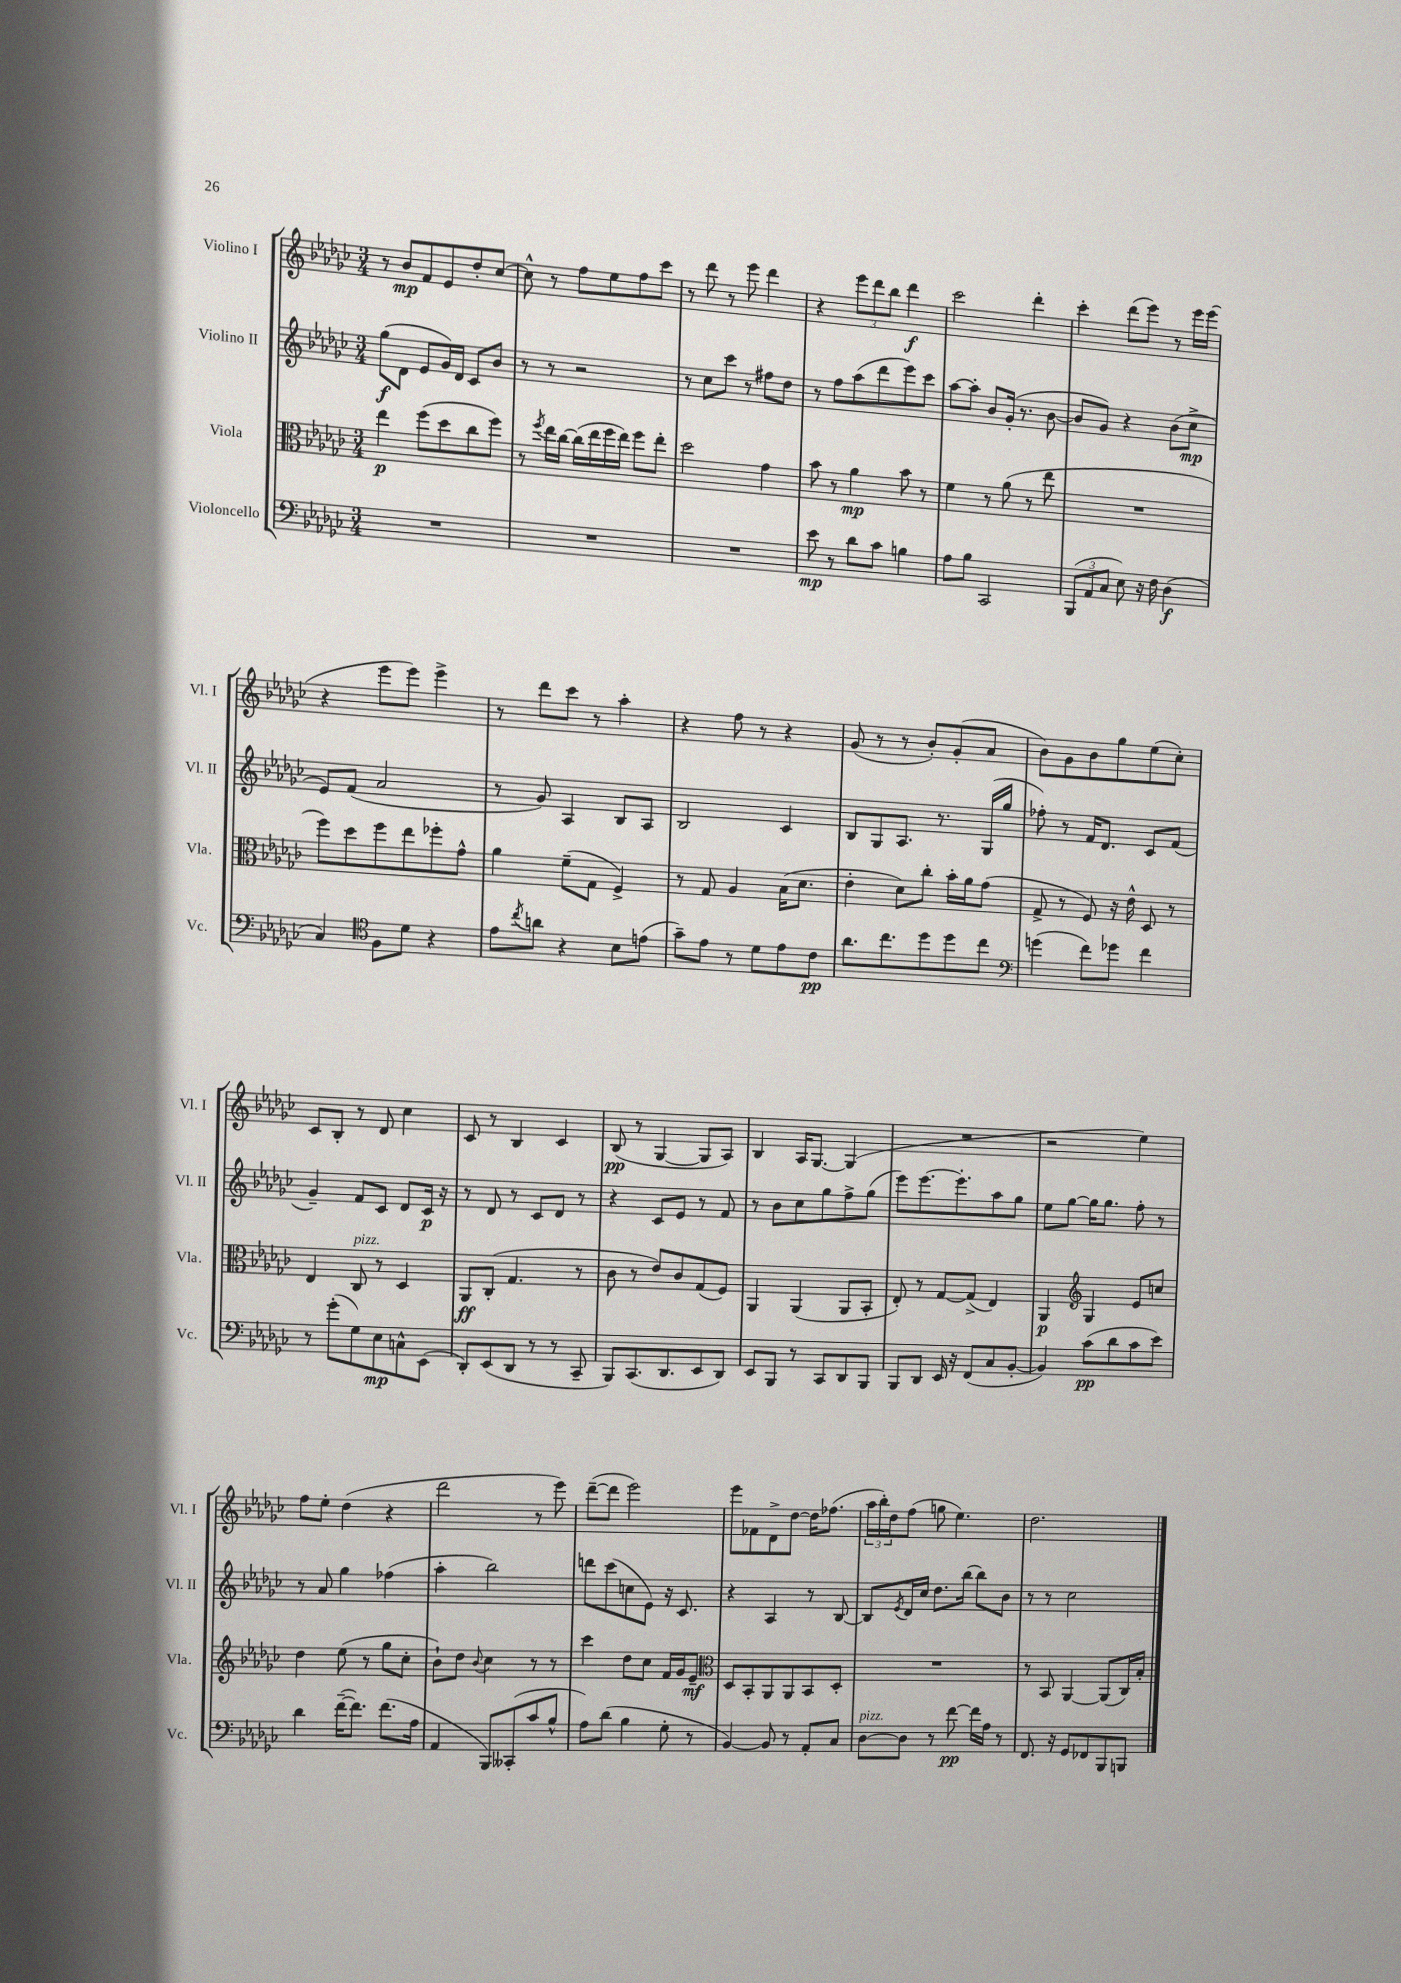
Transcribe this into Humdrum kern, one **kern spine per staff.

**kern	**kern	**kern	**kern
*staff4	*staff3	*staff2	*staff1
*clefF4	*clefC3	*clefG2	*clefG2
*k[b-e-a-d-g-c-]	*k[b-e-a-d-g-c-]	*k[b-e-a-d-g-c-]	*k[b-e-a-d-g-c-]
*M3/4	*M3/4	*M3/4	*M3/4
2.r	4ee-	(8gg-	8r
.	.	8d-	8b-
.	(8ff	8e-	8f
.	8dd-	16g-)	8e-
.	.	16d-	.
.	8cc-	8c-	8dd-'
.	8ff)	8b-	[8cc-
=	=	=	=
2.r	8r	8r	8cc-^^]
.	8qff	.	.
.	16ee-	8r	8r
.	[16cc-	.	.
.	(16cc-]	2r	8ff
.	16ee-	.	.
.	16ff	.	8ee-
.	16ee-)	.	.
.	8ff	.	8ff
.	8ee-'	.	8ccc-
=	=	=	=
2.r	2dd-	8r	8r
.	.	8cc-	8ddd-
.	.	8ccc-	8r
.	.	8r	8eee-
.	4g-	8ff#	4ddd-
.	.	8dd-	.
=	=	=	=
8e-	8b-	8r	4r
8r	8r	8ff	.
8d-	4a-	(8aa-	12eee-
.	.	.	12ddd-
8c-	.	8ddd-	.
.	.	.	12bb-
4B	8b-	8eee-)	4ddd-
.	8r	8ccc-	.
=	=	=	=
8A-	4f	[8aa-	2ccc-
8B-	.	8aa-']	.
2CC-	8r	8b-	.
.	(8a-	(16g-'	.
.	.	8.r	.
.	8r	.	4ddd-'
.	8ee-	[8b-	.
=	=	=	=
(12BBB-	2.r	8b-]	4ccc-'
12AA-	.	.	.
.	.	8g-)	.
12C-	.	.	.
8E-)	.	4r	(8ddd-
16r	.	.	8eee-)
16F	.	.	.
(4D-	.	(8b-	8r
.	.	8cc-^	16eee-
.	.	.	(16eee-
=	=	=	=
4C-)	8ff)	8e-)	4r
.	8dd-	(8f	.
*clefC4	*	*	*
8F	8ff	2a-	8eee-
8d-	8ee-	.	8eee-)
4r	8ff-'	.	4eee-^
.	8g-^^	.	.
=	=	=	=
8e-	4a-	8r	8r
8qcc-	.	.	.
8a	.	8g-)	8ddd-
4r	(8f~	4A-	8ccc-
.	8G-	.	8r
8B-	4F^)	8B-	4aa-'
(8e	.	8A-	.
=	=	=	=
8g-~)	8r	2B-	4r
8e-	8G-	.	.
8r	4A-	.	8ff
8d-	.	.	8r
8e-	(16B-	4c-	4r
.	8.d-	.	.
8c-	.	.	.
=	=	=	=
8.a-	4e-'	8B-	(8g-
.	.	8G-	8r
8.cc-	.	.	.
.	8d-)	8.A-	8r
8dd-	8cc-'	.	8b-')
.	.	8.r	.
8dd-	16b-'	.	(8g-'
.	16a-	.	.
8cc-	(8g-	(16G-	8a-
.	.	16gg-	.
=	=	=	=
*clefF4	*	*	*
(4g	8G-^	8ff-')	8b-)
.	8r	8r	8g-
8f)	8F)	16f	8b-
.	.	8.d-	.
8g-	16r	.	8gg-
.	16e-^^	.	.
4f	8D-	8c-	(8ee-
.	8r	(8f	8cc-')
=	=	=	=
8r	4E-	4g-~)	8c-
(8g-'	.	.	8B-'
8G-)	8C-	8f	8r
8E-	8r	8c-	8d-
8C^^	4D-	8d-	4cc-
(8EE-	.	16c-	.
.	.	16r	.
=	=	=	=
8DD-')	8AA-	8r	8c-
(8EE-	(8C-'	8d-	8r
8DD-	4.G-	8r	4B-
8r	.	8c-	.
8r	.	8d-	4c-
8CC-~	8r	8r	.
=	=	=	=
8BBB-)	8c-	4r	(8B-
(8.CC-	8r	.	8r
.	8e-)	8c-	[4G-
8.DD-	.	.	.
.	8c-	8e-	.
8EE-	(8G-	8r	8G-]
8DD-)	8F)	8f	8A-)
=	=	=	=
8EE-	4AA-	8r	4B-
8BBB-	.	8b-	.
8r	(4AA-	8cc-	16A-
.	.	.	[8.G-
8CC-	.	8gg-	.
8DD-	8AA-	8ff^	(4G-]
8BBB-	8BB-'	(8gg-	.
=	=	=	=
8BBB-	8E-')	8eee-)	2.r
8DD-	8r	[8.eee-	.
16EE-	[8G-	.	.
16r	.	8.eee-']	.
(8FF	(8G-^]	.	.
8C-	4E-)	8aa-	.
[8BB-'	.	8gg-	.
=	=	=	=
4BB-])	4AA-	8ee-	2r
.	.	[8gg-	.
*	*clefG2	*	*
(8c-	4G-	16gg-]	.
.	.	8.gg-	.
8d-	.	.	.
8c-	8e-	8ff'	4ee-)
8e-)	8cc	8r	.
=	=	=	=
4d-	4dd-	8r	8ff
.	.	8a-	8ee-'
([16f~	(8ee-	4gg-	(4dd-
8.f])	.	.	.
.	8r	.	.
(8.f	8gg-	(4ff-	4r
.	8cc-'	.	.
16A-	.	.	.
=	=	=	=
4AA-	8b-`)	4aa-'	2ddd-
.	8dd-	.	.
.	8qqb-	.	.
8BBB-)	4cc-	2bb-)	.
(8CC--'	.	.	.
8c-	8r	.	8r
8B-^^	8r	.	8eee-)
=	=	=	=
8A-)	4ccc-	8ddd	([8ddd-~
(8d-	.	(8ccc-	8ddd-]
4B-	8dd-	8cc	2eee-)
.	8cc-	8e-)	.
8G-'	16f	16r	.
.	16g-	8.c-	.
8r	8e-~	.	.
=	=	=	=
*	*clefC3	*	*
[4BB-)	8D-	4r	8eee-
.	8BB-'	.	8f-
8BB-]	8AA-	4A-	8d-^
8r	8AA-	.	[8dd-
8AA-'	8BB-	8r	16dd-]
.	.	.	(8.ff-
8C-	8D-'	[8B-	.
=	=	=	=
[8D-	2.r	8B-]	24aa-
.	.	.	24bb-')
.	.	.	24dd-
.	.	8qe-	.
8D-]	.	16d-	(8ff
.	.	16cc-	.
8r	.	8.dd-	8gg
[8f	.	.	4.ee-)
.	.	(16bb-	.
16f]	.	8bb-)	.
16A-	.	.	.
8r	.	8b-	.
=	=	=	=
8.FF	8r	8r	2.dd-
.	8BB-	8r	.
16r	.	.	.
8GG-	[4AA-	2cc-	.
8FF-	.	.	.
8BBB-	(8AA-]	.	.
8BBB	16C-)	.	.
.	16B-'	.	.
==	==	==	==
*-	*-	*-	*-
